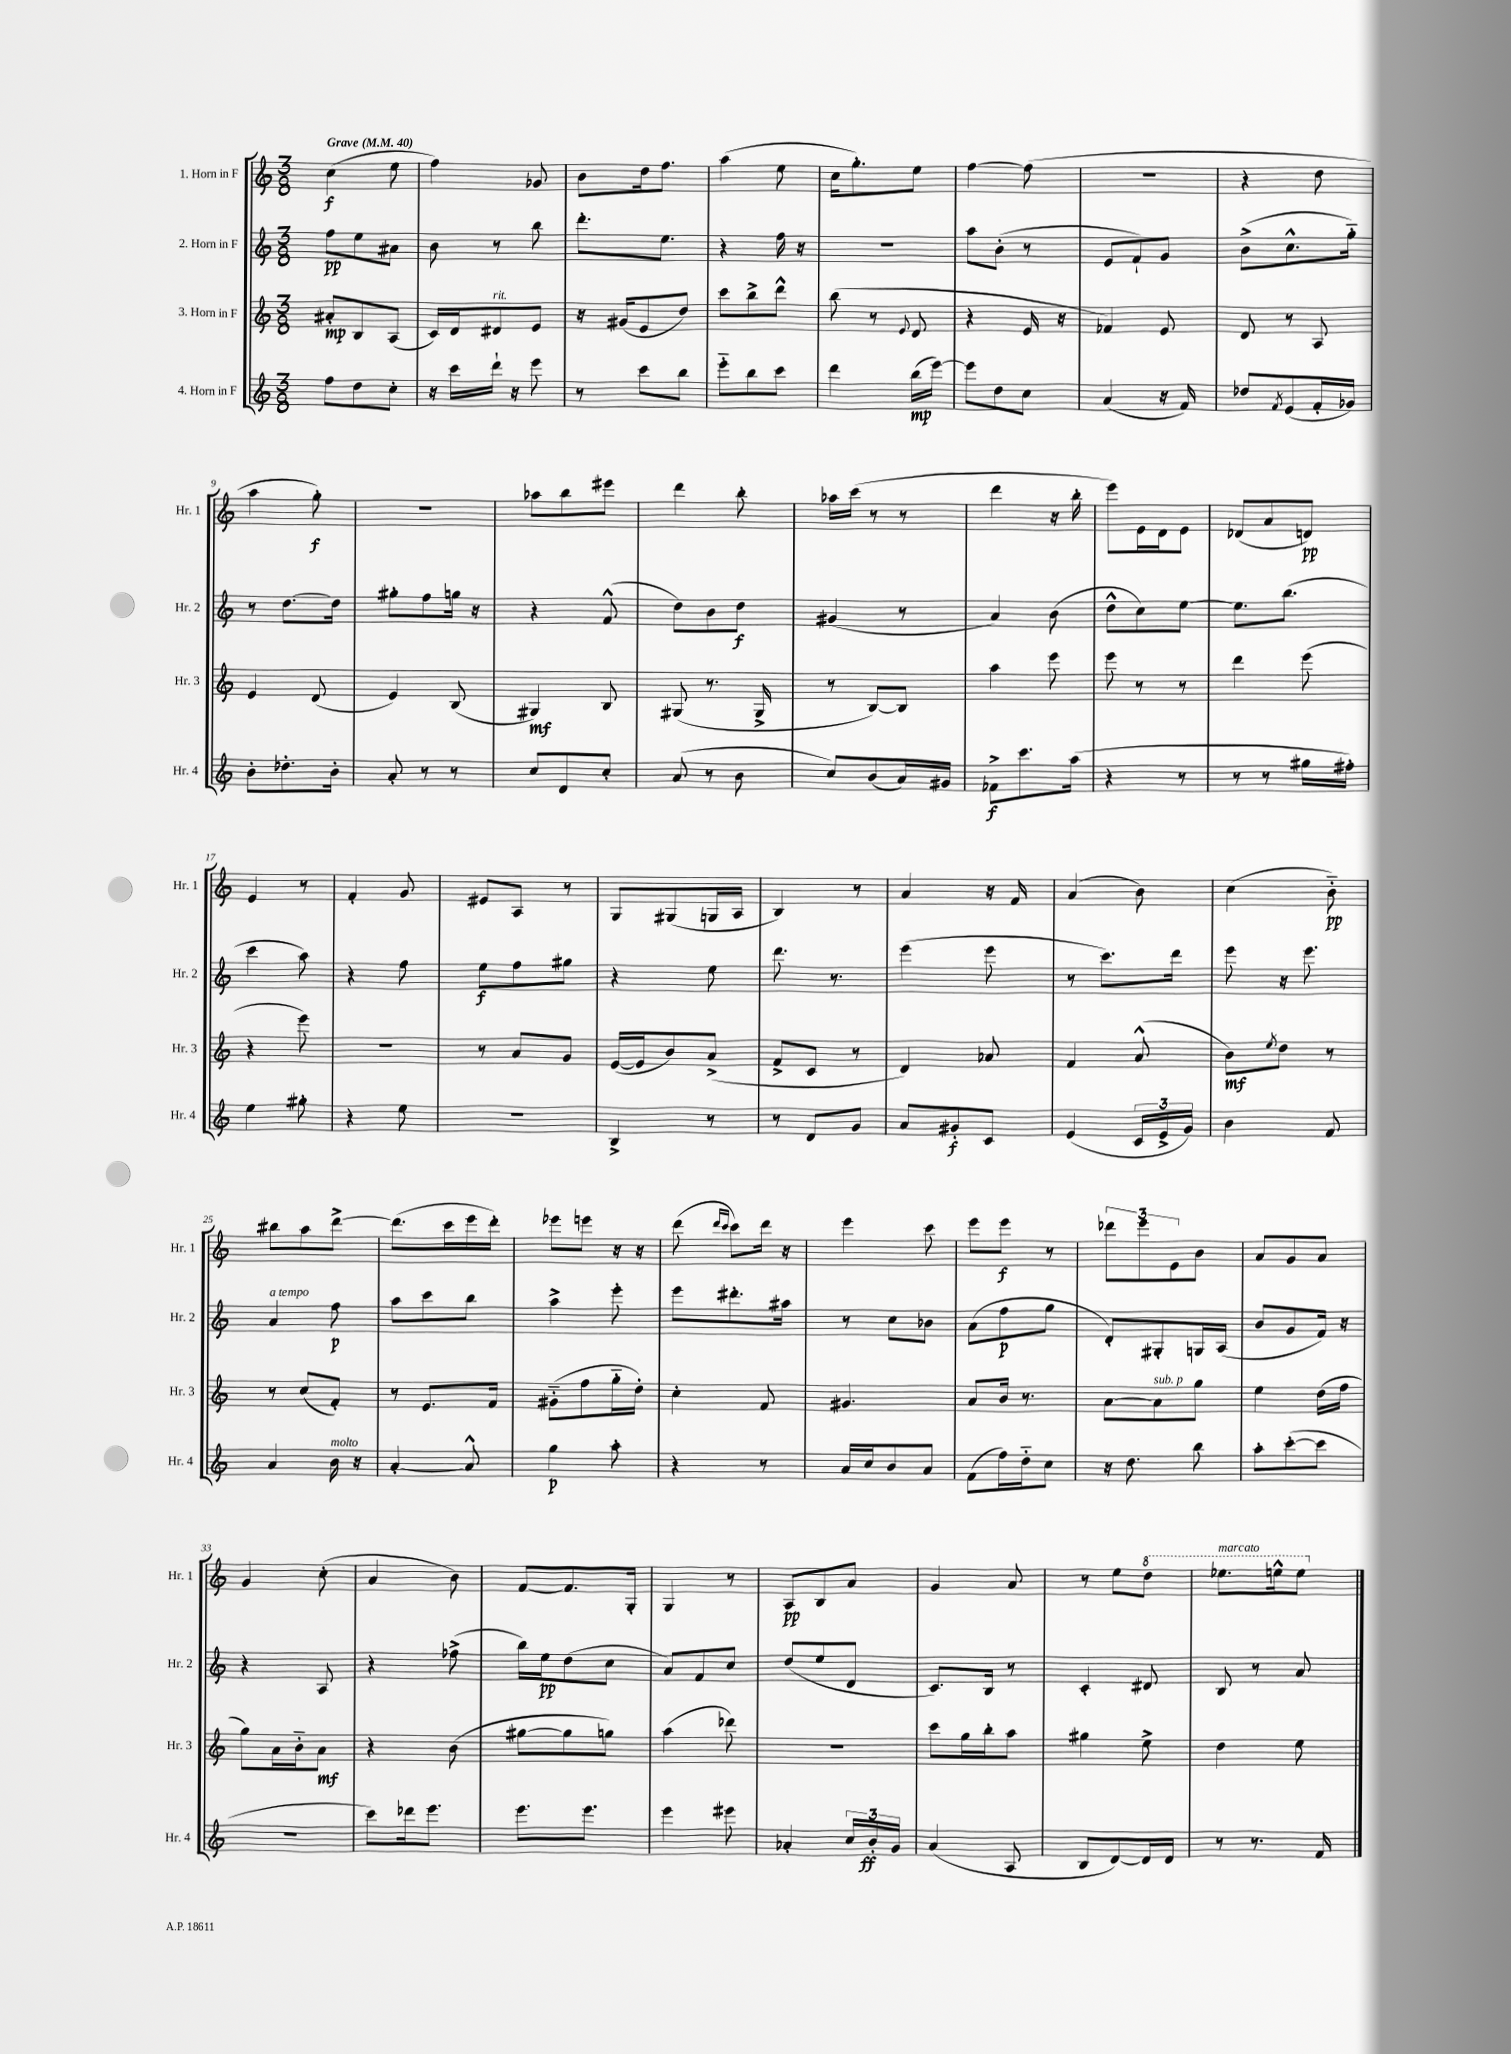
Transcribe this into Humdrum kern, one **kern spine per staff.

**kern	**dynam	**kern	**dynam	**kern	**dynam	**kern	**dynam
*part4	*part4	*part3	*part3	*part2	*part2	*part1	*part1
*staff4	*staff4	*staff3	*staff3	*staff2	*staff2	*staff1	*staff1
*I"4. Horn in F	*	*I"3. Horn in F	*	*I"2. Horn in F	*	*I"1. Horn in F	*
*I'Hr. 4	*	*I'Hr. 3	*	*I'Hr. 2	*	*I'Hr. 1	*
*clefG2	*	*clefG2	*	*clefG2	*	*clefG2	*
*k[]	*	*k[]	*	*k[]	*	*k[]	*
*M3/8	*	*M3/8	*	*M3/8	*	*M3/8	*
*MM40	*	*MM40	*	*MM40	*	*MM40	*
=1	=1	=1	=1	=1	=1	=1	=1
!	!	!	!	!	!	!LO:TX:a:B:t=Grave	!
8ff\L	.	8a#X'/L	mp	8ff\L	pp	(4cc\	f
8dd\	.	8B/	.	8ee\	.	.	.
8cc'\J	.	(8A/J	.	8a#X\J	.	8ee\	.
=2	=2	=2	=2	=2	=2	=2	=2
16r	.	16c/LL)	.	8b\	.	4ff\)	.
16ccc\LL	.	16d/J	.	.	.	.	.
!	!	!LO:TX:a:i:t=rit.	!	!	!	!	!
16ddd`\JJ	.	8d#X/	.	8r	.	.	.
16r	.	.	.	.	.	.	.
8eee\	.	8e/J	.	8bb\	.	8g-X/	.
=3	=3	=3	=3	=3	=3	=3	=3
8r	.	16r	.	8.ddd'\L	.	8b\L	.
.	.	(16g#X/KL	.	.	.	.	.
8ccc\L	.	8e/	.	.	.	16dd\k	.
.	.	.	.	8.ee\J	.	8.ff\J	.
8bb\J	.	8dd/J)	.	.	.	.	.
=4	=4	=4	=4	=4	=4	=4	=4
8eee\L	.	8ccc\L	.	4r	.	(4aa\	.
8bb\	.	8bb^\	.	.	.	.	.
8ccc\J	.	8ddd^^\J	.	16ff\	.	8ee\	.
.	.	.	.	16r	.	.	.
=5	=5	=5	=5	=5	=5	=5	=5
4ddd\	.	(8bb\	.	4.r	.	16cc\KL	.
.	.	.	.	.	.	8.gg'\)	.
.	.	8r	.	.	.	.	.
.	.	8qqe/	.	.	.	.	.
(16bb\LL	mp	8d/	.	.	.	8ee\J	.
[16eee\JJ)	.	.	.	.	.	.	.
=6	=6	=6	=6	=6	=6	=6	=6
8eee\L]	.	4r	.	8aa\L	.	[4ff\	.
8dd\	.	.	.	(8b'\J	.	.	.
8cc\J	.	16e/	.	8r	.	(8ff\]	.
.	.	16r	.	.	.	.	.
=7	=7	=7	=7	=7	=7	=7	=7
(4a/	.	4f-X/)	.	8e/L	.	4.r	.
.	.	.	.	8f`/)	.	.	.
16r	.	8e/	.	8g/J	.	.	.
16f/)	.	.	.	.	.	.	.
=8	=8	=8	=8	=8	=8	=8	=8
8dd-X/L	.	8d/	.	(8b^\L	.	4r	.
8qf/	.	.	.	.	.	.	.
(8e/	.	8r	.	8.cc^^\	.	.	.
16f'/L	.	8A/	.	.	.	8dd\	.
16g-X/JJ)	.	.	.	16gg\Jk)	.	.	.
!!LO:LB:g=z
=9	=9	=9	=9	=9	=9	=9	=9
8b'\L	.	4e/	.	8r	.	4aa\	.
8.dd-X'\	.	.	.	[8.dd\L	.	.	.
.	.	(8d/	.	.	.	8gg'\)	f
16b'\Jk	.	.	.	16dd\Jk]	.	.	.
=10	=10	=10	=10	=10	=10	=10	=10
8a'/	.	4e/)	.	8gg#X'\L	.	4.r	.
8r	.	.	.	8ff\	.	.	.
8r	.	(8B/	.	16ggn\Jk	.	.	.
.	.	.	.	16r	.	.	.
=11	=11	=11	=11	=11	=11	=11	=11
8cc/L	.	4G#X/)	mf	4r	.	8aa-X\L	.
8d/	.	.	.	.	.	8bb\	.
8cc'/J	.	8B/	.	(8f^^/	.	8eee#X\J	.
=12	=12	=12	=12	=12	=12	=12	=12
(8a/	.	(8G#X/	.	8dd\L)	.	4ddd\	.
8r	.	8.r	.	8b\	.	.	.
8b\	.	.	.	8dd\J	f	8bb'\	.
.	.	16G#^/	.	.	.	.	.
=13	=13	=13	=13	=13	=13	=13	=13
8cc/L)	.	8r	.	(4g#X/	.	16aa-X\LL	.
.	.	.	.	.	.	(16ccc\JJ	.
(8b/	.	[8B/L)	.	.	.	8r	.
16a/L)	.	8B/J]	.	8r	.	8r	.
16g#X/JJ	.	.	.	.	.	.	.
=14	=14	=14	=14	=14	=14	=14	=14
8f-X^\L	f	4aa\	.	4a/)	.	4ddd\	.
8.ccc\	.	.	.	.	.	.	.
.	.	8eee\	.	(8b\	.	16r	.
(16aa\Jk	.	.	.	.	.	16bb'\	.
=15	=15	=15	=15	=15	=15	=15	=15
4r	.	8eee\	.	8dd^^\L	.	8eee\L)	.
.	.	8r	.	8cc\)	.	16e\L	.
.	.	.	.	.	.	16d\J	.
8r	.	8r	.	[8ee\J	.	8e\J	.
=16	=16	=16	=16	=16	=16	=16	=16
8r	.	4ddd\	.	8.ee\L]	.	(8d-X/L	.
8r	.	.	.	.	.	8a/	.
.	.	.	.	(8.bb\J	.	.	.
16gg#X\LL	.	(8eee\	.	.	.	8dn/J)	pp
16ff#X'\JJ)	.	.	.	.	.	.	.
!!LO:LB:g=z
=17	=17	=17	=17	=17	=17	=17	=17
4ee\	.	4r	.	4ccc\	.	4e/	.
8gg#X'\	.	8eee\)	.	8aa\)	.	8r	.
=18	=18	=18	=18	=18	=18	=18	=18
4r	.	4.r	.	4r	.	4f'/	.
8ee\	.	.	.	8ff\	.	8g/	.
=19	=19	=19	=19	=19	=19	=19	=19
4.r	.	8r	.	8ee\L	f	8e#X/L	.
.	.	8a/L	.	8ff\	.	8A/J	.
.	.	8g/J	.	8gg#X\J	.	8r	.
=20	=20	=20	=20	=20	=20	=20	=20
4B^/	.	([16e/LL	.	4r	.	8G/L	.
.	.	16e/J]	.	.	.	.	.
.	.	8b/)	.	.	.	(8G#X/	.
8r	.	(8a^/J	.	8ee\	.	16Gn/L	.
.	.	.	.	.	.	16A/JJ	.
=21	=21	=21	=21	=21	=21	=21	=21
8r	.	8f^/L	.	8.ddd\	.	4B/)	.
8d/L	.	8c/J	.	.	.	.	.
.	.	.	.	8.r	.	.	.
8g/J	.	8r	.	.	.	8r	.
=22	=22	=22	=22	=22	=22	=22	=22
8a/L	.	4d/)	.	(4eee\	.	4a/	.
8g#X'/	f	.	.	.	.	.	.
8c/J	.	8a-X/	.	8eee\	.	16r	.
.	.	.	.	.	.	16f/	.
=23	=23	=23	=23	=23	=23	=23	=23
(4e/	.	4f/	.	8r	.	(4a/	.
.	.	.	.	8.ccc\L)	.	.	.
24c/LL	.	(8a^^/	.	.	.	8b\)	.
24e^/	.	.	.	.	.	.	.
.	.	.	.	16ddd\Jk	.	.	.
24g/JJ)	.	.	.	.	.	.	.
=24	=24	=24	=24	=24	=24	=24	=24
4b\	.	8b\L)	mf	8eee\	.	(4cc\	.
.	.	8qee/	.	.	.	.	.
.	.	8dd\J	.	16r	.	.	.
.	.	.	.	8.eee\	.	.	.
8f/	.	8r	.	.	.	8b\)	pp
!!LO:LB:g=z
=25	=25	=25	=25	=25	=25	=25	=25
!	!	!	!	!LO:TX:a:i:t=a tempo	!	!	!
4a/	.	8r	.	4a/	.	8bb#X\L	.
.	.	(8cc/L	.	.	.	8aa\	.
!LO:TX:a:i:t=molto	!	!	!	!	!	!	!
16b\	.	8f'/J)	.	8ff\	p	[8ddd^\J	.
16r	.	.	.	.	.	.	.
=26	=26	=26	=26	=26	=26	=26	=26
[4a'/	.	8r	.	8aa\L	.	(8.ddd\L]	.
.	.	8.e/L	.	8ccc\	.	.	.
.	.	.	.	.	.	16ccc\L	.
8a^^/]	.	.	.	8bb\J	.	16eee\	.
.	.	16f/Jk	.	.	.	16ddd'\JJ)	.
=27	=27	=27	=27	=27	=27	=27	=27
4gg\	p	(8g#X\L	.	4aa^\	.	8eee-X\L	.
.	.	8ff\	.	.	.	8eeen\J	.
8aa'\	.	16gg\L	.	8eee'\	.	16r	.
.	.	16dd'\JJ)	.	.	.	16r	.
=28	=28	=28	=28	=28	=28	=28	=28
4r	.	4cc'\	.	8eee\L	.	(8ddd\	.
.	.	.	.	.	.	16qqddd/LL	.
.	.	.	.	.	.	16qqccc/JJ	.
.	.	.	.	8.ddd#X'\	.	8ccc\L)	.
8r	.	8f/	.	.	.	16ddd\Jk	.
.	.	.	.	16aa#X\Jk	.	16r	.
=29	=29	=29	=29	=29	=29	=29	=29
16a/LL	.	4.g#X/	.	8r	.	4eee\	.
16cc/J	.	.	.	.	.	.	.
8b/	.	.	.	8cc\L	.	.	.
8a/J	.	.	.	8b-X\J	.	8ccc\	.
=30	=30	=30	=30	=30	=30	=30	=30
(8f\L	.	8a/L	.	(8a\L	.	8eee\L	.
16ff\L)	.	16b/Jk	.	8ff\	p	8eee\J	f
16dd\J	.	8.r	.	.	.	.	.
8cc\J	.	.	.	8gg\J	.	8r	.
=31	=31	=31	=31	=31	=31	=31	=31
16r	.	[8a\L	.	8d'/L)	.	12ddd-X\L	.
8.dd\	.	.	.	.	.	.	.
.	.	.	.	.	.	12eee\	.
!	!	!LO:TX:a:i:t=sub. p	!	!	!	!	!
.	.	8a\]	.	8G#X'/	.	.	.
.	.	.	.	.	.	12e\	.
8bb\	.	8gg\J	.	16Gn/L	.	8b\J	.
.	.	.	.	(16A/JJ	.	.	.
=32	=32	=32	=32	=32	=32	=32	=32
8aa'\L	.	4ee\	.	8b/L	.	8a/L	.
([8ccc'\	.	.	.	8g/	.	8g/	.
8ccc\J]	.	(16dd\LL	.	16f/Jk)	.	8a/J	.
.	.	16ff\JJ	.	16r	.	.	.
!!LO:LB:g=z
=33	=33	=33	=33	=33	=33	=33	=33
4.r	.	8gg\L)	.	4r	.	4g/	.
.	.	16a\L	.	.	.	.	.
.	.	16b\J	.	.	.	.	.
.	.	8a\J	mf	8A/	.	(8cc'\	.
=34	=34	=34	=34	=34	=34	=34	=34
8ccc\L)	.	4r	.	4r	.	4a/	.
16ddd-X\k	.	.	.	.	.	.	.
8.eee\J	.	.	.	.	.	.	.
.	.	(8b\	.	(8ff-X^\	.	8b\)	.
=35	=35	=35	=35	=35	=35	=35	=35
8.eee\L	.	[8gg#X\L	.	16bb\LL)	.	[8f/L	.
.	.	.	.	16ee\J	pp	.	.
.	.	8gg#\]	.	(8dd\	.	8.f/]	.
8.eee\J	.	.	.	.	.	.	.
.	.	8ggn\J)	.	8cc\J	.	.	.
.	.	.	.	.	.	16G'/Jk	.
=36	=36	=36	=36	=36	=36	=36	=36
4eee\	.	(4aa\	.	8a/L)	.	4G/	.
.	.	.	.	8f/	.	.	.
8eee#X\	.	8ddd-X\)	.	8cc/J	.	8r	.
=37	=37	=37	=37	=37	=37	=37	=37
4a-X'/	.	4.r	.	(8dd/L	.	8A/L	pp
.	.	.	.	8ee/	.	8B/	.
24cc/LL	.	.	.	8d/J	.	8a/J	.
24b'/	ff	.	.	.	.	.	.
24g/JJ	.	.	.	.	.	.	.
=38	=38	=38	=38	=38	=38	=38	=38
(4a/	.	8ccc\L	.	8.c/L)	.	4g/	.
.	.	16gg\L	.	.	.	.	.
.	.	16bb'\J	.	16B/Jk	.	.	.
8A/	.	8aa\J	.	8r	.	8a/	.
=39	=39	=39	=39	=39	=39	=39	=39
8B/L	.	4gg#X\	.	4c'/	.	8r	.
[8d/)	.	.	.	.	.	8ee\L	.
*	*	*	*	*	*	*8va	*
16d/L]	.	8ee^\	.	8d#X/	.	8ddd\J	.
16d/JJ	.	.	.	.	.	.	.
=40	=40	=40	=40	=40	=40	=40	=40
!	!	!	!	!	!	!LO:TX:a:i:t=marcato	!
8r	.	4dd\	.	8B/	.	8.eee-X\L	.
8.r	.	.	.	8r	.	.	.
.	.	.	.	.	.	16eeen^^\k	.
.	.	8ee\	.	8a/	.	8eee\J	.
16f/	.	.	.	.	.	.	.
*	*	*	*	*	*	*X8va	*
==	==	==	==	==	==	==	==
*-	*-	*-	*-	*-	*-	*-	*-
